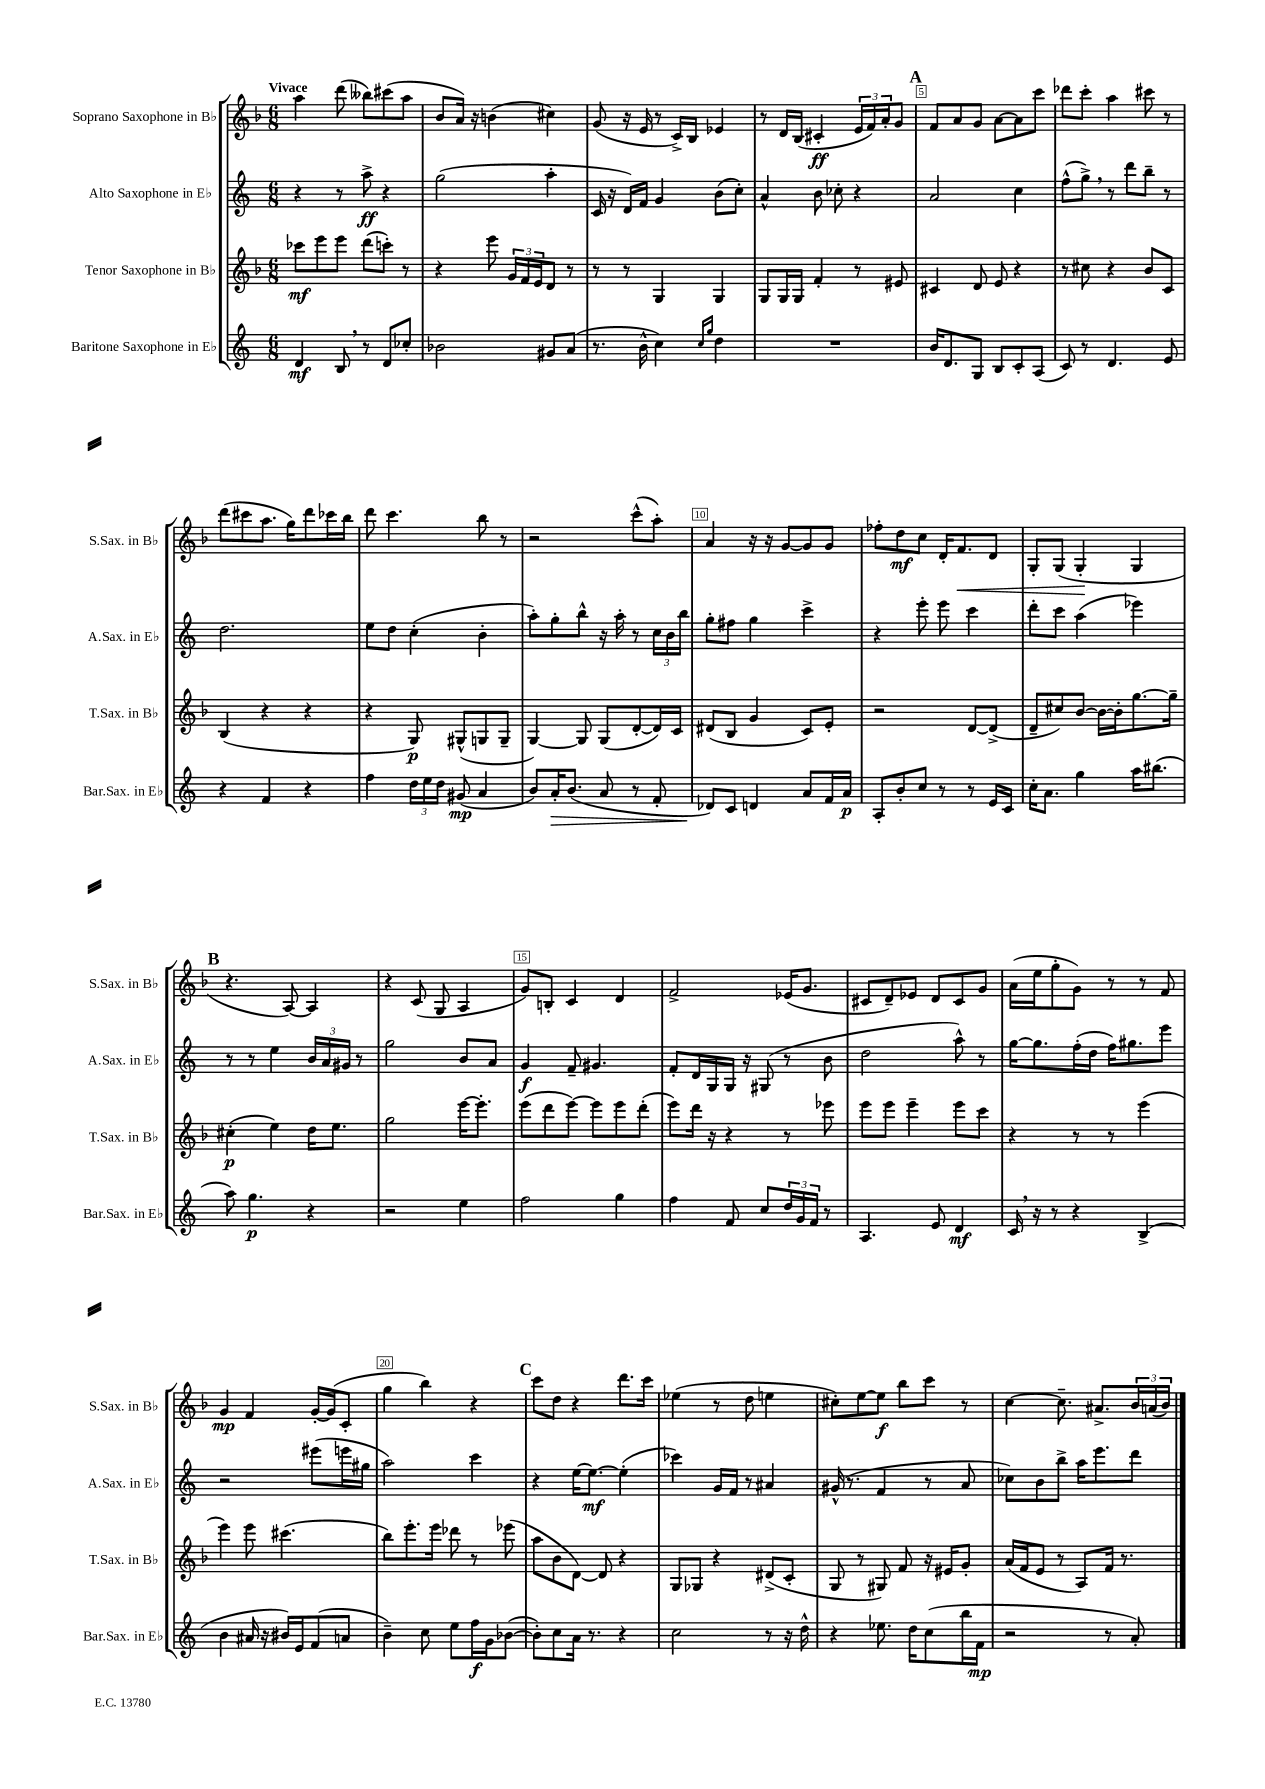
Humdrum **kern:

**kern	**dynam	**kern	**dynam	**kern	**dynam	**kern	**dynam
*part4	*part4	*part3	*part3	*part2	*part2	*part1	*part1
*staff4	*staff4	*staff3	*staff3	*staff2	*staff2	*staff1	*staff1
*I"Baritone Saxophone in E♭	*	*I"Tenor Saxophone in B♭	*	*I"Alto Saxophone in E♭	*	*I"Soprano Saxophone in B♭	*
*I'Bar.Sax. in E♭	*	*I'T.Sax. in B♭	*	*I'A.Sax. in E♭	*	*I'S.Sax. in B♭	*
*clefG2	*	*clefG2	*	*clefG2	*	*clefG2	*
*k[]	*	*k[b-]	*	*k[]	*	*k[b-]	*
*M6/8	*	*M6/8	*	*M6/8	*	*M6/8	*
=1	=1	=1	=1	=1	=1	=1	=1
!	!	!	!	!	!	!LO:TX:a:B:t=Vivace	!
4d/	mf	8ccc-X\L	mf	4r	.	4aa\	.
.	.	8eee\	.	.	.	.	.
8B,/	.	8eee\J	.	8r	.	(8ddd\	.
8r	.	(8ddd\L	.	8aa^\	ff	8bb--X\L)	.
8d/L	.	8cccn'\J)	.	4r	.	(8ccc#X\	.
8cc-X'/J	.	8r	.	.	.	8aa\J	.
=2	=2	=2	=2	=2	=2	=2	=2
2b-X\	.	4r	.	(2gg\	.	8b-/L	.
.	.	.	.	.	.	16a/Jk)	.
.	.	.	.	.	.	16r	.
.	.	8eee\	.	.	.	(4bn\	.
.	.	24g/LL	.	.	.	.	.
.	.	24f/	.	.	.	.	.
.	.	24e/J	.	.	.	.	.
8g#X/L	.	8d/J	.	4aa'\	.	4cc#X\)	.
(8a/J	.	8r	.	.	.	.	.
=3	=3	=3	=3	=3	=3	=3	=3
8.r	.	8r	.	16c/	.	(8g/	.
.	.	.	.	16r	.	.	.
.	.	8r	.	16d/LL)	.	16r	.
16b^^\	.	.	.	16f/JJ	.	16e/	.
4cc\)	.	4G/	.	4g/	.	8r	.
.	.	.	.	.	.	16c^/LL)	.
.	.	.	.	.	.	16B-/JJ	.
16qqcc/LL	.	.	.	.	.	.	.
16qqgg/JJ	.	.	.	.	.	.	.
4dd\	.	4G/	.	(8b\L	.	4e-X/	.
.	.	.	.	8cc'\J)	.	.	.
=4	=4	=4	=4	=4	=4	=4	=4
2.r	.	8G/L	.	4a^^/	.	8r	.
.	.	16G/L	.	.	.	16d/LL	.
.	.	16G/JJ	.	.	.	(16B-/JJ	.
.	.	4f'/	.	8b\	.	4c#X'/	ff
.	.	.	.	8cc-X'\	.	.	.
.	.	8r	.	4r	.	24e/LL	.
.	.	.	.	.	.	24f/)	.
.	.	.	.	.	.	24a'/J	.
.	.	8e#X/	.	.	.	8g/J	.
!!LO:REH:place=s1:t=A
=5	=5	=5	=5	=5	=5	=5	=5
16b/KL	.	4c#X/	.	2a/	.	8f/L	.
8.d/	.	.	.	.	.	.	.
.	.	.	.	.	.	8a/	.
8G/J	.	8d/	.	.	.	8g/J	.
8B/L	.	8e/	.	.	.	[8a\L	.
8c'/	.	4r	.	4cc\	.	8a\]	.
(8A/J	.	.	.	.	.	8ccc\J	.
=6	=6	=6	=6	=6	=6	=6	=6
8c/)	.	8r	.	(8ff^^\L	.	8ddd-X\L	.
8r	.	8cc#X\	.	8gg^,\J)	.	8ccc'\J	.
4.d/	.	4r	.	8r	.	4aa\	.
.	.	.	.	8ddd\L	.	.	.
.	.	8b-/L	.	8bb~\J	.	8ccc#X\	.
8e/	.	8c/J	.	8r	.	8r	.
!!LO:LB:g=z
=7	=7	=7	=7	=7	=7	=7	=7
4r	.	(4B-/	.	2.dd\	.	(8ddd\L	.
.	.	.	.	.	.	8ccc#X\	.
4f/	.	4r	.	.	.	8.aa\J	.
.	.	.	.	.	.	16gg\KL)	.
4r	.	4r	.	.	.	8ddd\	.
.	.	.	.	.	.	16ccc-X\L	.
.	.	.	.	.	.	16bb-\JJ	.
=8	=8	=8	=8	=8	=8	=8	=8
4ff\	.	4r	.	8ee\L	.	8ddd\	.
.	.	.	.	8dd\J	.	4.ccc\	.
24dd\LL	.	8G/)	p	(4cc'\	.	.	.
24ee\	.	.	.	.	.	.	.
24dd\JJ	.	.	.	.	.	.	.
(8g#X/	mp	(8G#X^^/L	.	.	.	.	.
4a/	.	8Gn/	.	4b'\	.	8bb-\	.
.	.	8G~/J	.	.	.	8r	.
=9	=9	=9	=9	=9	=9	=9	=9
8b/L)	.	[4G/)	.	8aa'\L)	.	2r	.
!	!LO:HP:b	!	!	!	!	!	!
16a'/K	>	.	.	8gg'\	.	.	.
(8.b/J	.	.	.	.	.	.	.
.	.	8G/]	.	8bb^^\J	.	.	.
8a/	.	(8G/L	.	16r	.	.	.
.	.	.	.	16aa'\	.	.	.
8r	.	[8d'/	.	8r	.	(8ccc^^\L	.
8f'/	.	16d/L])	.	24cc\LL	.	8aa'\J)	.
.	.	.	.	24b\	.	.	.
.	.	16c/JJ	.	.	.	.	.
.	.	.	.	24bb\JJ	.	.	.
=10	=10	=10	=10	=10	=10	=10	=10
8d-X/L)	.	(8d#X/L	.	8gg'\L	.	4a/	.
8c/J	]	8B-/J	.	8ff#X\J	.	.	.
4dn/	.	4g/	.	4gg\	.	16r	.
.	.	.	.	.	.	16r	.
.	.	.	.	.	.	[8g/L	.
8a/L	.	8c/L)	.	4ccc^\	.	8g/]	.
16f/L	.	8e'/J	.	.	.	8g/J	.
16a/JJ	p	.	.	.	.	.	.
=11	=11	=11	=11	=11	=11	=11	=11
8A'/L	.	2r	.	4r	.	8ff-X'\L	.
8b'/	.	.	.	.	.	8dd\	mf
8cc/J	.	.	.	8eee'\	.	8cc\J	.
8r	.	.	.	8eee\	.	16d'/KL	.
!	!	!	!	!	!	!	!LO:HP:b
.	.	.	.	.	.	8.f/	<
8r	.	[8d/L	.	4ccc\	.	.	.
16e/LL	.	(8d^/J]	.	.	.	8d/J	.
16c/JJ	.	.	.	.	.	.	.
=12	=12	=12	=12	=12	=12	=12	=12
16cc'\KL	.	8d~/L	.	8ddd'\L	.	8G'/L	.
8.a\J	.	.	.	.	.	.	.
.	.	8cc#X/)	.	8ccc\J	.	(8G/J	.
4gg\	.	[8b-/J	.	(4aa\	.	4G'/	.
.	.	16b-\LL_	.	.	.	.	.
.	.	16b-'\J]	.	.	.	.	.
16aa\KL	.	[8.gg\	.	4eee-X\)	.	4G/	[
(8.bb#X\J	.	.	.	.	.	.	.
.	.	16gg~\Jk]	.	.	.	.	.
!!LO:LB:g=z
!!LO:REH:place=s1:t=B
=13	=13	=13	=13	=13	=13	=13	=13
8aa\)	.	(4cc#X'\	p	8r	.	4.r	.
4.gg\	p	.	.	8r	.	.	.
.	.	4ee\)	.	4ee\	.	.	.
.	.	.	.	.	.	[8A/)	.
4r	.	16dd\KL	.	24b/LL	.	4A/]	.
.	.	.	.	24a/	.	.	.
.	.	8.ee\J	.	.	.	.	.
.	.	.	.	24g#X/JJ	.	.	.
.	.	.	.	8r	.	.	.
=14	=14	=14	=14	=14	=14	=14	=14
2r	.	2gg\	.	2gg\	.	4r	.
.	.	.	.	.	.	(8c/	.
.	.	.	.	.	.	8G/	.
4ee\	.	[16eee\KL	.	8b/L	.	4A/	.
.	.	8.eee'\J]	.	.	.	.	.
.	.	.	.	8a/J	.	.	.
=15	=15	=15	=15	=15	=15	=15	=15
2ff\	.	(8eee\L	.	4g/	f	8g/L)	.
.	.	8ddd\	.	.	.	8Bn'/J	.
.	.	[8eee\J)	.	8f~/	.	4c/	.
.	.	8eee\L]	.	4.g#X/	.	.	.
4gg\	.	8eee\	.	.	.	4d/	.
.	.	(8ddd'\J	.	.	.	.	.
=16	=16	=16	=16	=16	=16	=16	=16
4ff\	.	8eee\L)	.	8f'/L	.	2f^/	.
.	.	16ddd\Jk	.	16d/L	.	.	.
.	.	16r	.	16G/	.	.	.
8f/	.	4r	.	16G/JJ	.	.	.
.	.	.	.	16r	.	.	.
8cc/L	.	.	.	(8G#X/	.	.	.
24dd/L	.	8r	.	8r	.	(16e-X/KL	.
24g/	.	.	.	.	.	.	.
.	.	.	.	.	.	8.g/J	.
24f/JJ	.	.	.	.	.	.	.
8r	.	8eee-X\	.	8b\	.	.	.
=17	=17	=17	=17	=17	=17	=17	=17
4.A/	.	8eee\L	.	2dd\	.	8c#X/L	.
.	.	8eee\J	.	.	.	8d~/)	.
.	.	4eee~\	.	.	.	8e-X/J	.
8e/	.	.	.	.	.	8d/L	.
4d/	mf	8eee\L	.	8aa^^\)	.	8c#/	.
.	.	8ccc\J	.	8r	.	8g/J	.
=18	=18	=18	=18	=18	=18	=18	=18
16c,/	.	4r	.	[16gg\KL	.	(16a\LL	.
16r	.	.	.	8.gg\]	.	16ee\J	.
8r	.	.	.	.	.	8gg'\	.
4r	.	8r	.	(16ff'\L	.	8g\J)	.
.	.	.	.	16dd\JJ	.	.	.
.	.	8r	.	16ff\KL)	.	8r	.
.	.	.	.	8.gg#X\	.	.	.
(4B^/	.	(4eee\	.	.	.	8r	.
.	.	.	.	8eee\J	.	8f/	.
!!LO:LB:g=z
=19	=19	=19	=19	=19	=19	=19	=19
4b\	.	4eee\)	.	2r	.	4g/	mp
16a#X/	.	8eee\	.	.	.	4f/	.
16r	.	.	.	.	.	.	.
16b#X/LL)	.	(4.ccc#X\	.	.	.	.	.
16e/J	.	.	.	.	.	.	.
(8f/	.	.	.	(8eee#X\L	.	[16g'/LL	.
.	.	.	.	.	.	(16g/J]	.
8an/J	.	.	.	16eeen\L	.	8c'/J	.
.	.	.	.	16gg#X\JJ	.	.	.
=20	=20	=20	=20	=20	=20	=20	=20
4b~\)	.	8bb-\L)	.	2aa\)	.	4gg\	.
.	.	8.eee'\	.	.	.	.	.
8cc\	.	.	.	.	.	4bb-\)	.
.	.	16eee\Jk	.	.	.	.	.
8ee\L	.	8ddd-X\	.	.	.	.	.
16ff\L	f	8r	.	4ccc\	.	4r	.
16g\J	.	.	.	.	.	.	.
([8b-X\J	.	(8eee-X\	.	.	.	.	.
!!LO:REH:place=s1:t=C
=21	=21	=21	=21	=21	=21	=21	=21
8b-'\L])	.	8aa\L	.	4r	.	8ccc\L	.
8cc\	.	8b-\	.	.	.	8dd\J	.
16a\Jk	.	[8d\J)	.	[16ee\KL	.	4r	.
8.r	.	.	.	8.ee\J_	mf	.	.
.	.	8d/]	.	.	.	.	.
4r	.	4r	.	(4ee'\]	.	8.ddd\L	.
.	.	.	.	.	.	16ccc\Jk	.
=22	=22	=22	=22	=22	=22	=22	=22
2cc\	.	8G/L	.	4ccc-X\)	.	(4ee-X\	.
.	.	8G-X/J	.	.	.	.	.
.	.	4r	.	16g/LL	.	8r	.
.	.	.	.	16f/JJ	.	.	.
.	.	.	.	8r	.	8dd\	.
8r	.	(8d#X^/L	.	4a#X/	.	4een\	.
16r	.	8c'/J	.	.	.	.	.
16dd^^\	.	.	.	.	.	.	.
=23	=23	=23	=23	=23	=23	=23	=23
4r	.	8G/	.	(16g#X^^/	.	8cc#X'\L)	.
.	.	.	.	8.r	.	.	.
.	.	8r	.	.	.	[8ee\	.
8.ee-X\	.	8G#X/)	.	4f/	.	8ee\J]	f
.	.	8f/	.	.	.	8bb-\L	.
16dd\KL	.	.	.	.	.	.	.
(8cc\	.	16r	.	8r	.	8ccc\J	.
.	.	16e#X/KL	.	.	.	.	.
16bb\L	.	8g'/J	.	8a/	.	8r	.
16f\JJ	mp	.	.	.	.	.	.
=24	=24	=24	=24	=24	=24	=24	=24
2r	.	(16a/LL	.	8cc-X\L)	.	[4cc\	.
.	.	16f/J	.	.	.	.	.
.	.	8e/J	.	8b\	.	.	.
.	.	8r	.	8bb^\J	.	8.cc~\]	.
.	.	8A/L)	.	16aa\KL	.	.	.
.	.	.	.	8.eee\	.	8.a#X^/L	.
8r	.	16f/Jk	.	.	.	.	.
.	.	8.r	.	.	.	.	.
8a'/)	.	.	.	8ddd\J	.	24b-/L	.
.	.	.	.	.	.	(24an/	.
.	.	.	.	.	.	24b-/JJ)	.
==	==	==	==	==	==	==	==
*-	*-	*-	*-	*-	*-	*-	*-
